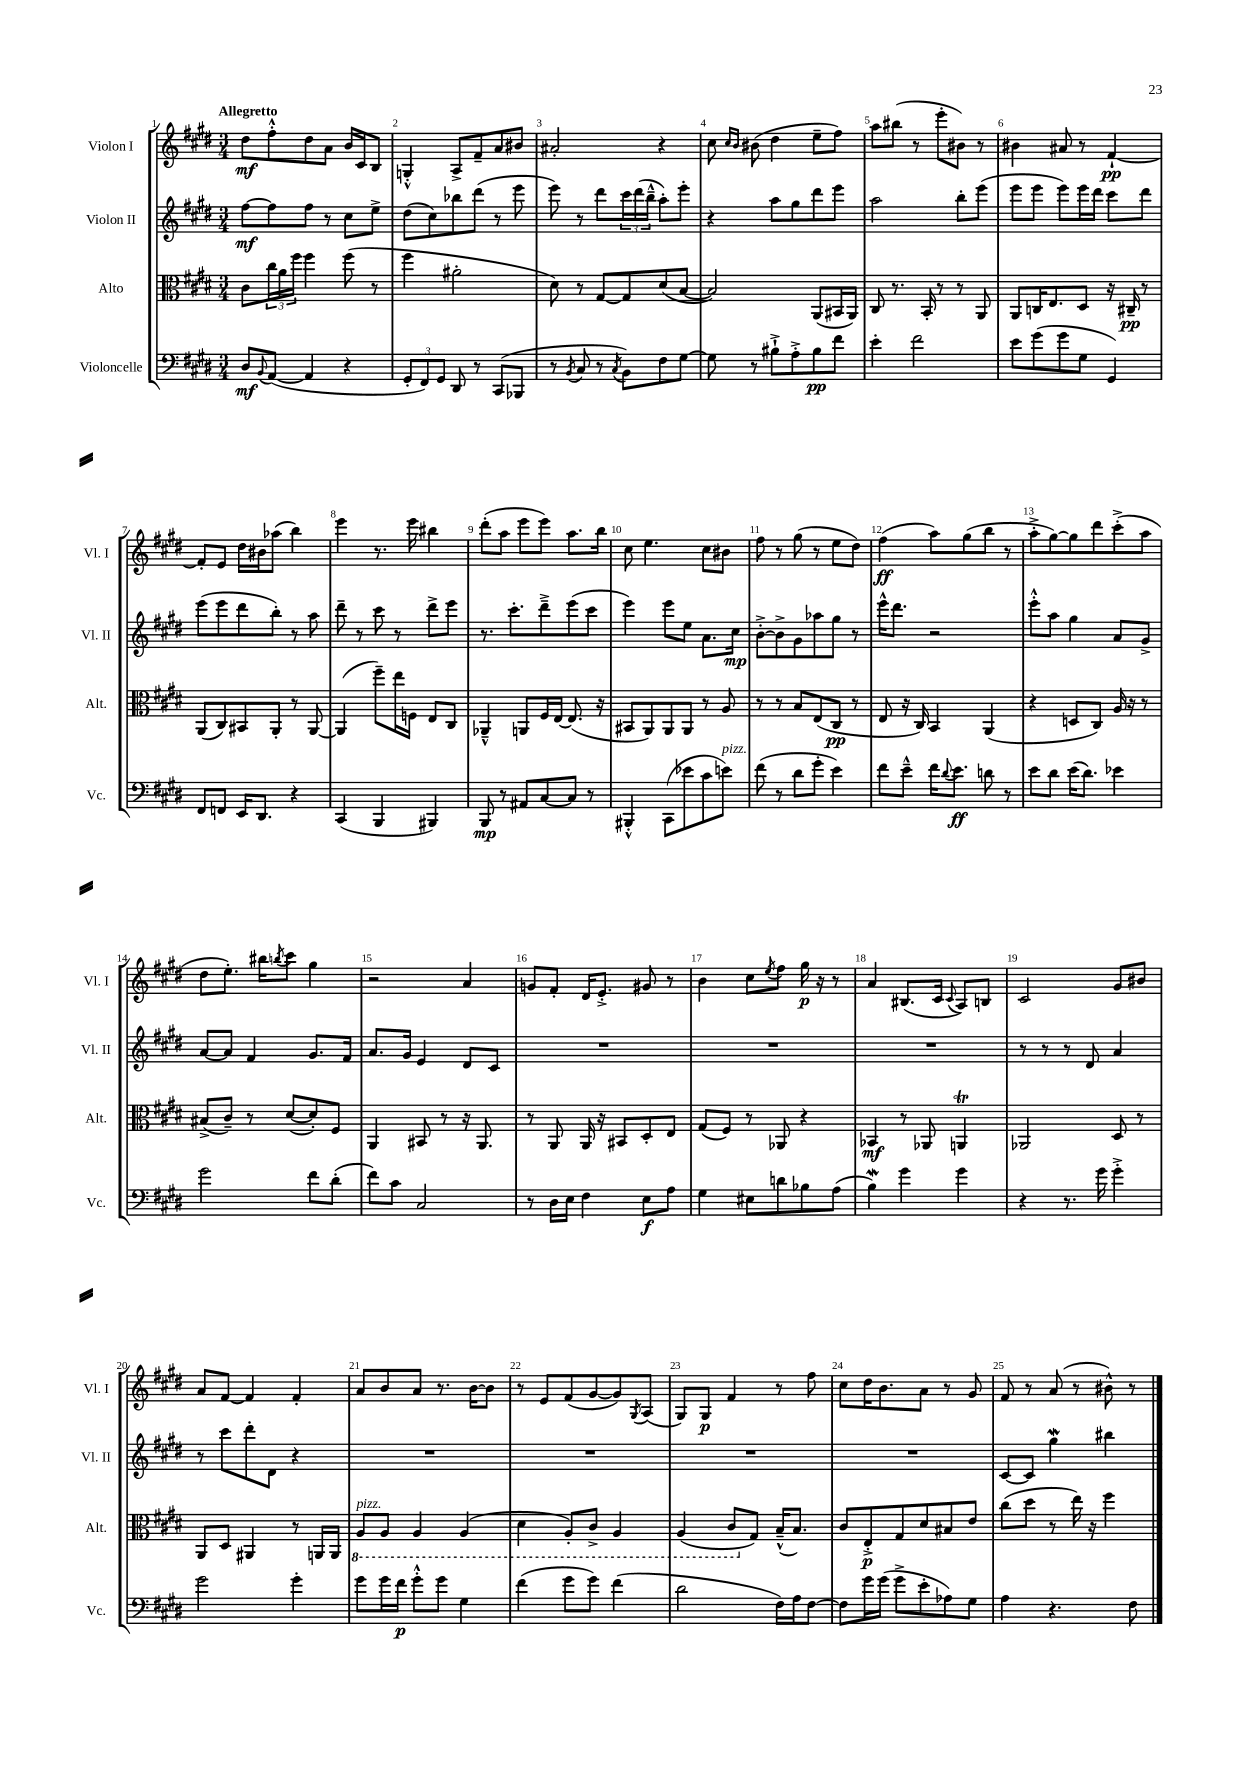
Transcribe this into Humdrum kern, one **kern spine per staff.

**kern	**kern	**kern	**kern
*staff4	*staff3	*staff2	*staff1
*clefF4	*clefC3	*clefG2	*clefG2
*k[f#c#g#d#]	*k[f#c#g#d#]	*k[f#c#g#d#]	*k[f#c#g#d#]
*M3/4	*M3/4	*M3/4	*M3/4
8D#	8c#	[8ff#	8dd#
8qqBB	.	.	.
([8AA	24cc#	8ff#]	8ff#'^^
.	24a	.	.
.	24ff#	.	.
4AA]	4ff#	8ff#	8dd#
.	.	8r	8a
4r	(8ff#	8cc#	16b
.	.	.	16c#
.	8r	8ee^	8B
=	=	=	=
12GG#'	4ff#	(8dd#	4G'^^
12FF#)	.	.	.
.	.	8cc#)	.
12GG#	.	.	.
8DD#	2a#'	8bb-	8A^
8r	.	(8ddd#	8f#~
(8CC#	.	8r	8a
8BBB-	.	8eee	8b#
=	=	=	=
8r	8d#)	8eee)	2a#'
8qBB	.	.	.
8C#	8r	8r	.
8r	[8G#	8ddd#	.
8qC#	.	.	.
8BB)	8G#]	24ccc#	.
.	.	(24ddd#	.
.	.	24bb~^^	.
8F#	(8d#	8aa')	4r
[8G#	[8B	8eee'	.
=	=	=	=
8G#]	2B])	4r	8cc#
.	.	.	16qqcc#
.	.	.	16qqb
8r	.	.	(8b#
8B#`^	.	8aa	4dd#
8A'^	.	8gg#	.
8B#	(8AA	8ddd#	8ee~
8f#	16BB#	8eee	8ff#)
.	16AA)	.	.
=	=	=	=
4e'	8C#	2aa	8aa
.	8.r	.	(8bb#
2f#	.	.	8r
.	16BB'	.	.
.	8r	.	8eee'
.	8r	8bb'	8b#)
.	8AA	(8eee	8r
=	=	=	=
8e	8AA	8eee	4b#
(8g#	16C	8eee	.
.	8.E	.	.
8g#	.	8eee)	8a#
8G#	8D#	16eee	8r
.	.	16ddd#	.
4GG#)	16r	8ccc#	[4f#`
.	16C#~	.	.
.	8r	8ddd#	.
=	=	=	=
8FF#	(8AA	(8eee	8f#']
8FF	8C#)	8eee	8e
16EE	8BB#	8ddd#	16dd#
8.DD#	.	.	16b#
.	8AA'	8bb')	(8aa-
4r	8r	8r	4bb)
.	[8AA	8aa	.
=	=	=	=
(4CC#	(4AA]	8ddd#~	4eee
.	.	8r	.
4BBB	8ff#~)	8ccc#	8.r
.	16ee	8r	.
.	16F	.	16eee
4BBB#)	8E	8ddd#^	4bb#
.	8C#	8eee	.
=	=	=	=
8BBB	4AA-~^^	8.r	(8ddd#'
8r	.	.	8aa
.	.	8.ccc#'	.
8AA#	8AA	.	8eee
[8C#	16F#	8ddd#~^	8eee)
.	[16E	.	.
8C#]	(8.E]	(8eee	8.aa
8r	.	8ccc#	.
.	16r	.	16bb
=	=	=	=
4BBB#'^^	8BB#	4eee)	8cc#
.	8AA)	.	4.ee
(8CC#	8AA	8eee	.
8e-	8AA	8ee	.
8c#	8r	8.a	8cc#
8e)	8A	.	8b#
.	.	16cc#	.
=	=	=	=
(8f#	8r	[8b'^	8ff#
8r	8r	8b^]	8r
8d#	8B	8g#	(8gg#
8g#'	(8E	8aa-	8r
4e)	8C#	8gg#	8ee
.	8r	8r	8dd#)
=	=	=	=
8f#	8E	16eee^^	(4ff#
.	.	8.ddd#	.
8e~^^	16r	.	.
.	16C#)	.	.
16f#	4BB	2r	8aa)
8qqd#	.	.	.
8.e	.	.	.
.	.	.	(8gg#
8d	(4AA	.	8bb
8r	.	.	8r
=	=	=	=
8e	4r	8eee'^^	8aa'^
8d#	.	8aa	[8gg#)
(16e	8D	4gg#	8gg#]
8.d#)	.	.	.
.	8C#)	.	8ddd#
4e-	16A	8a	(8ccc#'^
.	16r	.	.
.	8r	8g#^	8aa
=	=	=	=
2g#	(8B#^	[8a	8dd#
.	8c#~)	8a]	8.ee')
.	8r	4f#	.
.	.	.	16bb#
.	.	.	8qbb
.	([8d#	.	8ccc#
8f#	8d#'])	8.g#	4gg#
(8d#'	8F#	.	.
.	.	16f#	.
=	=	=	=
8f#)	4AA	8.a	2r
8c#	.	.	.
.	.	16g#	.
2C#	8BB#	4e	.
.	8r	.	.
.	16r	8d#	4a
.	8.AA	.	.
.	.	8c#	.
=	=	=	=
8r	8r	2.r	8g
16D#	8AA	.	8f#'
16E	.	.	.
4F#	16AA	.	16d#
.	16r	.	8.e'^
.	8BB#	.	.
8E	8D#'	.	8g#
8A	8E	.	8r
=	=	=	=
4G#	(8G#	2.r	4b
.	8F#)	.	.
8E#	8r	.	8cc#
.	.	.	8qee
8d	8AA-	.	8ff#
8B-	4r	.	16gg#
.	.	.	16r
(8A	.	.	8r
=	=	=	=
4B)	4BB-	2.r	4a
4g#	8r	.	(8.B#
.	8AA-	.	.
.	.	.	16c#
.	.	.	8qqc#
4g#	4AA	.	8A)
.	.	.	8B
=	=	=	=
4r	2AA-	8r	2c#
.	.	8r	.
8.r	.	8r	.
.	.	8d#	.
16g#	.	.	.
4g#'^	8D#	4a	8g#
.	8r	.	8b#
=	=	=	=
2g#	8AA	8r	8a
.	8D#	8ccc#	[8f#
.	4AA#	8ddd#'	4f#]
.	.	8d#	.
4g#'	8r	4r	4f#'
.	16AA	.	.
.	16AA	.	.
=	=	=	=
8g#	8AA	2.r	8a
16g#	8AA	.	8b
16f#	.	.	.
8g#'^^	4AA	.	8a
8g#	.	.	8.r
4G#	(4AA	.	.
.	.	.	[16b
.	.	.	8b]
=	=	=	=
(4f#	4D#	2.r	8r
.	.	.	8e
8g#	8AA')	.	(8f#
8g#)	8C#^	.	[8g#
(4f#	4AA	.	8g#])
.	.	.	8qG#
.	.	.	(8A
=	=	=	=
2d#	(4AA	2.r	8G#)
.	.	.	8G#
.	8C#	.	4f#
.	8G#)	.	.
16F#)	(16B~^^	.	8r
16A	8.B)	.	.
[8F#	.	.	8ff#
=	=	=	=
8F#]	8c#	2.r	8cc#
16g#	8E'^	.	16dd#
(16g#	.	.	8.b
8g#^	8G#	.	.
8e'	8d#	.	8a
8A-)	8B#	.	8r
8G#	8e	.	8g#
=	=	=	=
4A	(8cc#	[8c#	8f#
.	8dd#	8c#]	8r
4.r	8r	4gg#	(8a
.	16ee)	.	8r
.	16r	.	.
.	4ff#	4bb#	8b#^^)
8F#	.	.	8r
==	==	==	==
*-	*-	*-	*-
